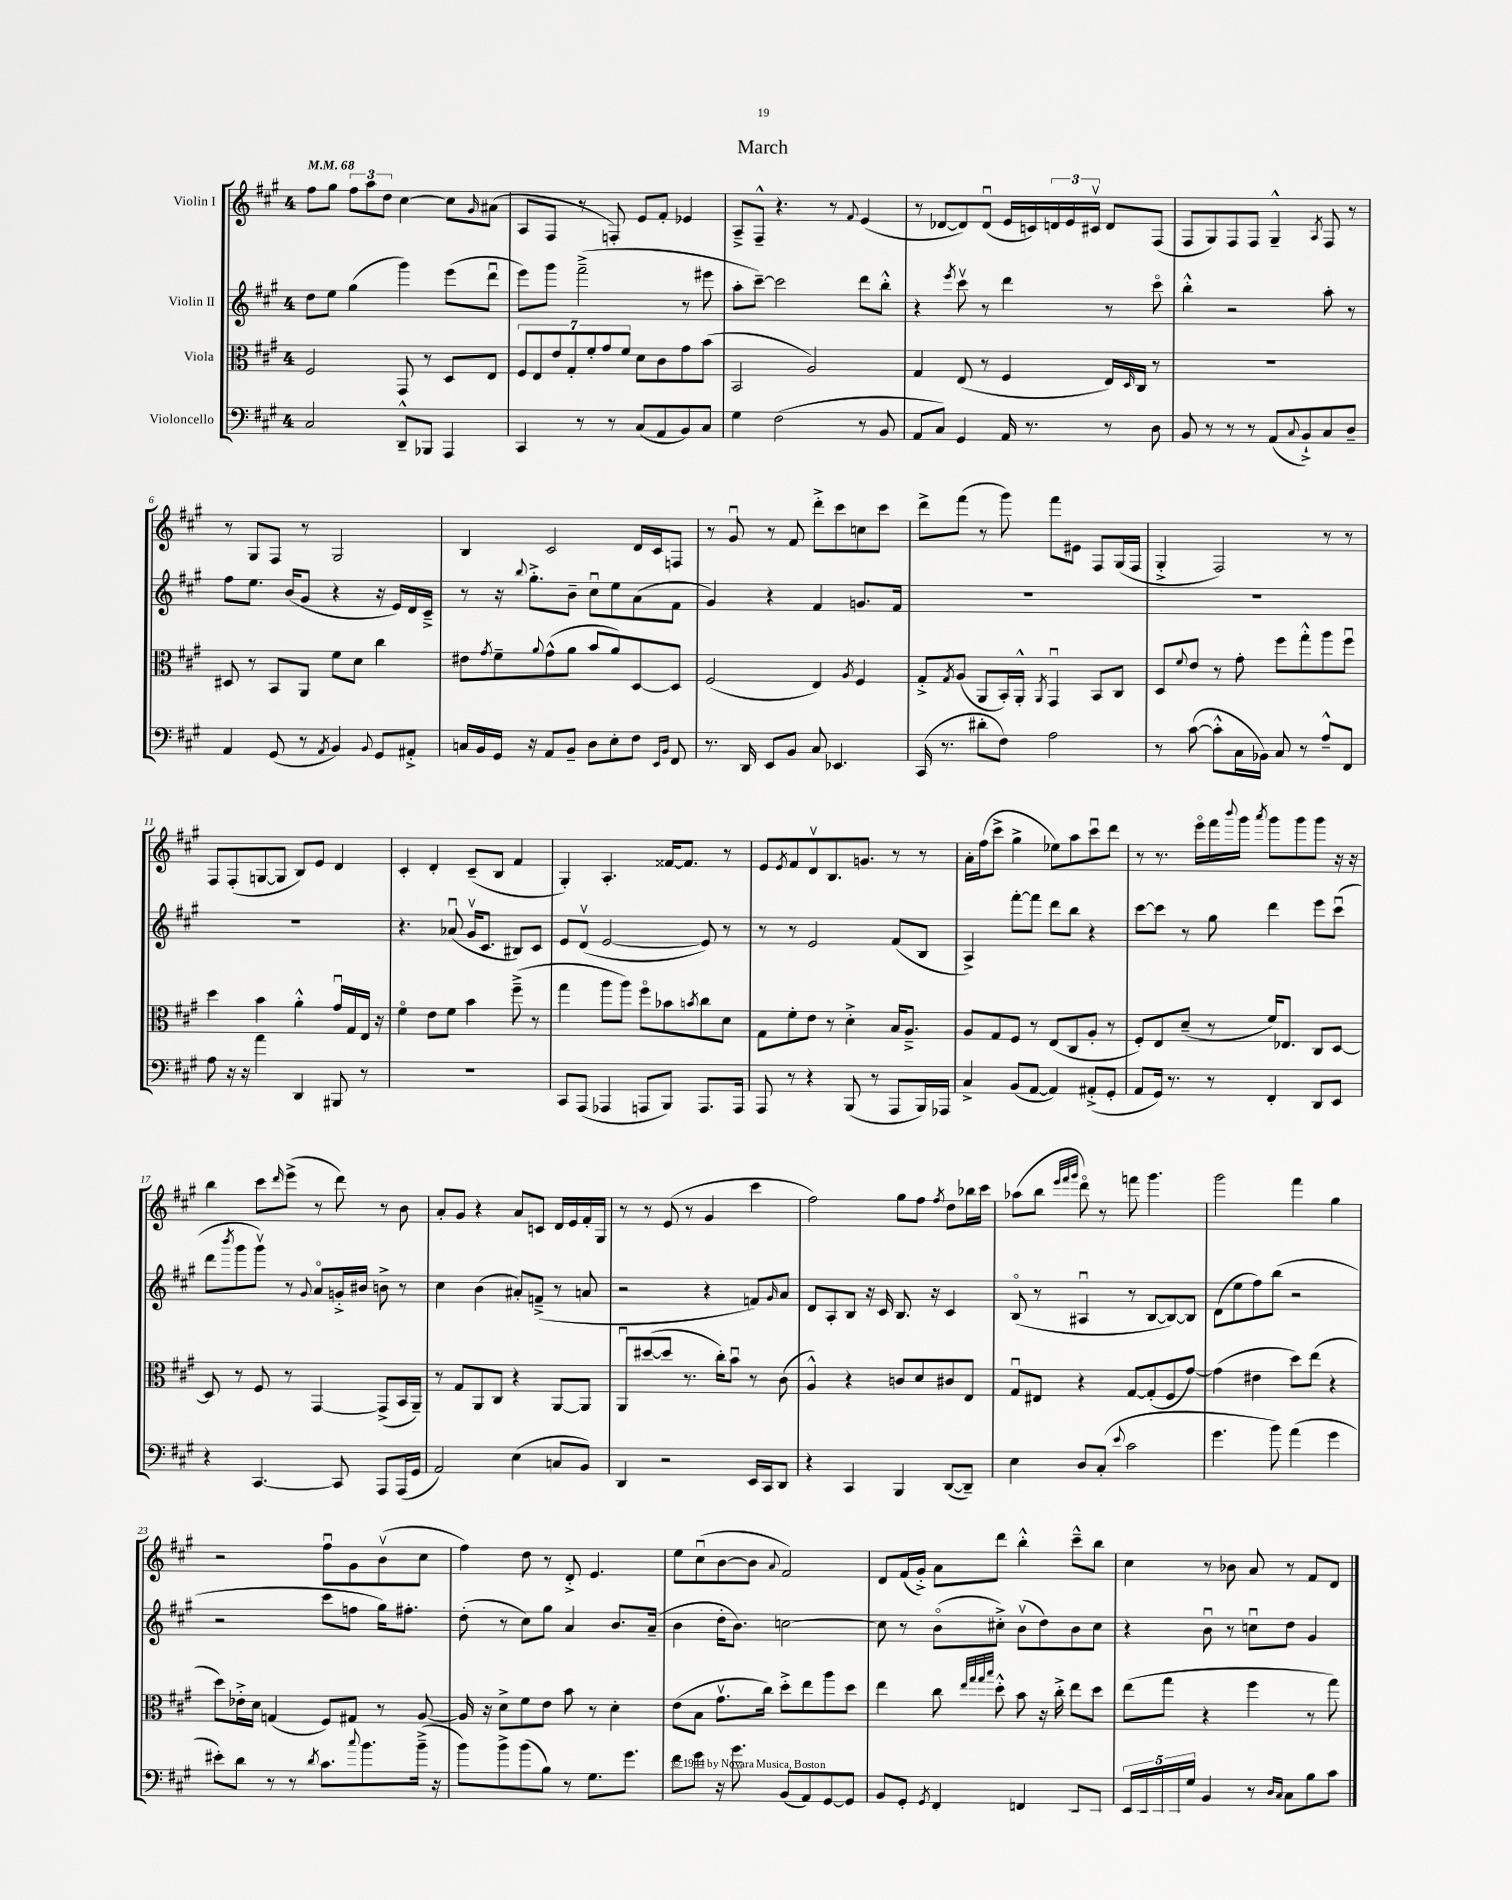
\header { title = "March" }
<<
\new StaffGroup <<
\new Staff = "s0" \with { instrumentName = "Violin I" } {
    \clef treble \key a \major \once \override Staff.TimeSignature.style = #'single-digit \time 4/4 \tempo 4 = 68
    fis''8 gis''8 \tuplet 3/2 { fis''8 a''8 d''8 } cis''4~ cis''8 \grace { gis'16 } ais'8( |
    a8 fis8 r8 f8-.) e'8 fis'8-. ees'4 |
    a8---> fis8---^ r4. r8 \appoggiatura { fis'8 } e'4( |
    r8 des'8~ des'8) des'8\downbow( e'16 c'16) \tuplet 3/2 { d'16 e'16 cis'16\upbow } d'8 fis8( |
    fis8 gis8) fis8 fis8 gis4---^ \acciaccatura { a8 } fis8 r8 |
    r8 gis8 fis8 r8 gis2 |
    b4 cis'2 d'16 cis'16 f8 |
    r8 gis'8\downbow r8 fis'8 d'''8-.-> cis'''8 c''8 cis'''8 |
    d'''8-> fis'''8( r8 gis'''8) fis'''8 eis'8 fis8 gis16( fis16 |
    gis4-.-> fis2) r8 r8 |
    fis8 fis8-.( g8~ g8 b8) e'8 d'4 |
    cis'4-. d'4-. cis'8--( b8 fis'4 |
    gis4-.) a4.-. fisis'16~ fisis'8. r8 |
    e'8 \acciaccatura { e'8 } fis'8 d'8\upbow b8. g'8. r8 r8 |
    a'16-. fis''16( cis'''8-> gis''4-> ees''8) a''8 cis'''8\downbow d'''8 |
    r8 r8. e'''16\flageolet fis'''16 \appoggiatura { b'''8 } gis'''16 \acciaccatura { a'''8 } gis'''8 gis'''8 gis'''8 r16 r16 |
    b''4 cis'''8 \grace { d'''16 } e'''8->( r8 d'''8) r8 b'8 |
    a'8-. gis'8 r4 a'8 c'8 d'16 e'16 fis'16-. gis16 |
    r8 r8 e'8( r8 gis'4 cis'''4 |
    fis''2) gis''8 fis''8 \acciaccatura { fis''8 } d''8 bes''16 cis'''16 |
    aes''8( b''8 \grace { e'''32 fis'''32 gis'''32 } d'''8\flageolet) r8 f'''8 gis'''4. |
    gis'''2 fis'''4 gis''4 |
    r2 fis''8\downbow gis'8 b'8\upbow( cis''8 |
    fis''4) d''8 r8 d'8-.-> e'4. |
    e''8 cis''8\downbow( b'8~ b'8 \appoggiatura { a'8 } fis'2) |
    d'8 fis'16( gis'16-.->) a'8 d'''8 b''4-.-^ cis'''8---^ b''8 |
    cis''4 r8 bes'8 a'8 r8 fis'8 d'8 \bar "|." |
}
\new Staff = "s1" \with { instrumentName = "Violin II" } {
    \clef treble \key a \major \once \override Staff.TimeSignature.style = #'single-digit \time 4/4
    d''8 e''8 gis''4( gis'''4) e'''8( d'''8\downbow |
    e'''8) gis'''8 fis'''2--->( r8 eis'''8 |
    a''8-. cis'''8~--) cis'''2 d'''8 b''8-.-^ |
    r4 \acciaccatura { e'''8 } cis'''8\upbow r8 d'''4 r8 cis'''8\flageolet |
    b''4-.-^ r2 a''8-. r8 |
    fis''8 e''8. b'16( gis'8 r4 r16 e'16) d'16 cis'16---> |
    r8 r16 \appoggiatura { b''8 } gis''8.-.-> b'8-- cis''8\downbow e''8 a'8( fis'8 |
    gis'4) r4 fis'4 g'8. fis'16 |
    R1 |
    R1 |
    R1 |
    r4. aes'8\downbow( gis'16\upbow cis'8. bis8) cis'8 |
    e'8 d'8\upbow( e'2~ e'8) r8 |
    r8 r8 e'2 fis'8( b8 |
    a4->) fis'''8~-. fis'''8 d'''8 b''8 r4 |
    cis'''8~ cis'''8 r8 gis''8 d'''4 e'''8 cis'''8\downbow( |
    d'''8 \acciaccatura { b'''8 } gis'''8 gis'''8\upbow) r8 \appoggiatura { gis'8 } a'8\flageolet g'16-.-> bis'16 b'8-> r8 |
    cis''4 b'4( ais'8-.) f'8--->( r8 a'8 |
    r2 r4 f'8) \grace { gis'16 } a'8 |
    d'8 a8-. b8 r16 cis'16 b8. r16 cis'4 |
    b8\flageolet( r8 ais4\downbow r8 b8~ b8~) b8 |
    d'8( e''8 fis''8) b''8( r2 |
    r2 cis'''8 f''8 gis''16) fis''8.-. |
    d''8-.( r8 cis''8) gis''8 a'4 b'8. a'16--( |
    b'4 d''16-. b'8.) c''2~ |
    c''8 r8 b'8\flageolet( cis''8-.->) b'8\upbow( d''8) b'8 cis''8 |
    r4 b'8\downbow r8 c''8\downbow d''8 gis'4 \bar "|." |
}
\new Staff = "s2" \with { instrumentName = "Viola" } {
    \clef alto \key a \major \once \override Staff.TimeSignature.style = #'single-digit \time 4/4
    fis2 gis,8 r8 d8 e8 |
    \tuplet 7/4 { fis8 e8 e'8 gis8-. fis'8-. gis'8 fis'8 } d'8 cis'8 gis'8 b'8( |
    b,2 a2) |
    gis4 e8( r8 fis4 e16) \grace { d16 } cis16 r8 |
    R1 |
    dis8 r8 b,8 a,8 fis'8 d'8 cis''4 |
    eis'8 \acciaccatura { gis'8 } fis'8-- \appoggiatura { a'8 } gis'8-^( a'8 b'8 a'8) d8~ d8 |
    fis2( e4) \acciaccatura { a8 } fis4 |
    gis8-.-> \acciaccatura { gis8 } a8( a,8 b,16-.) a,16-.-^ \acciaccatura { a,8 } gis,4\downbow b,8 cis8 |
    d8 \appoggiatura { fis'8 } e'8 r8 gis'8-. fis''8 gis''8-.-^ a''8 fis''8\downbow |
    d''4 b'4 a'4-.-^ gis'16\downbow gis16 e16 r16 |
    fis'4\flageolet e'8 fis'8 b'4 fis''8--->( r8 |
    gis''4 a''8 a''8) fis''8\flageolet bes'8 \acciaccatura { b'8 } cis''8 d'8 |
    gis8 fis'8-. e'8 r8 d'4-.-> b16 a8.---> |
    a8 gis8 fis8 r8 e8( cis8 a8-. r8 |
    fis8-.) e8 d'8--( r8 fis'16) ees8. cis8 d8~ |
    d8 r8 fis8 r8 gis,4~ gis,8->( b,16 a,16--) |
    r8 gis8 a,8 cis8 r4 a,8~ a,8 |
    a,8\downbow dis''8~( dis''8 r8. cis''16-.) b'8\downbow r8 cis'8( |
    a4-^) r4 c'8 d'8 cis'8 e8 |
    gis8\downbow eis8 r4 gis8~ gis8-.( fis8 gis'8~) |
    gis'4( eis'4 d''8) e''8( r4 |
    d''8) ees'16-.-> d'16 g4( fis8) gis8 r8 a8~ |
    a16 r16 d'8-> fis'8 e'8 b'8 r8 d'4-. |
    e'8( b8 gis'8.\upbow cis''16) d''8-.-> e''8 a''8 d''8 |
    e''4 cis''8 \grace { e''32 gis''32 gis''32 b''32 } d''8-.-^ b'8 r16 cis''16-.-> e''8 d''8 |
    e''8( gis''8 r4 fis''4 r8 gis''8) \bar "|." |
}
\new Staff = "s3" \with { instrumentName = "Violoncello" } {
    \clef bass \key a \major \once \override Staff.TimeSignature.style = #'single-digit \time 4/4
    cis2 d,8---^ bes,,8 a,,4 |
    cis,4 r8 r8 cis8( a,8 b,8) cis8 |
    gis4 fis2( r8 b,8 |
    a,8 cis8) gis,4 a,16 r8. r8 d8 |
    b,8 r8 r8 r8 a,8( \appoggiatura { cis8 } b,8-!->) cis8 d8-- |
    a,4 gis,8( r8 \acciaccatura { a,8 } b,4) \appoggiatura { b,8 } gis,8 ais,8-.-> |
    c16 b,16 gis,16 r16 a,8 b,8-- d8 e8-. fis8 \grace { e,16 b,16 } fis,8 |
    r8. d,16 e,8 b,8 cis8 ees,4. |
    cis,16( r8. dis'8-. fis8) a2 |
    r8 cis'8~( cis'8-.-^ cis16 bes,16) cis8 r8 a8---^ fis,8 |
    a8 r16 r16 a'4 d,4 bis,,8 r8 |
    R1 |
    cis,8 a,,8( aes,,4 a,,8 b,,8) a,,8. a,,16 |
    a,,8 r8 r4 b,,8( r8 a,,8 b,,16) aes,,16 |
    cis4-> b,8( a,8~ a,4) ais,8-.->( gis,8-. |
    a,8 gis,16) r8. r8 fis,4-. d,8 e,8 |
    r4 cis,4.~ cis,8 a,,8 a,,16( gis,16 |
    a,2) e4( c8 b,8) |
    d,4 r2 e,16 cis,16 d,8 |
    r4 cis,4 b,,4 d,8~( d,8--) |
    e4 d8 cis8-.( \appoggiatura { e'8 } cis'2 |
    gis'4. b'8) a'4( gis'4 |
    eis'8-.) d'8 r8 r8 \acciaccatura { d'8 } cis'8. \appoggiatura { cis''8 } b'8. b'16--->( r16 |
    b'8) b'8-> b'8( b8) r8 gis8. gis'8. |
    fis'8 gis'8 r16 b'8. b,8( a,8) gis,8~ gis,8 |
    b,8 gis,8-. \acciaccatura { gis,8 } fis,4-. f,4 d,8 cis,8 |
    \tuplet 5/4 { e,16( d,16) cis,16 b,,16 gis16 } b,4 r8 \grace { d16 cis16 } cis8 b8 cis'8 \bar "|." |
}
>>
>>
